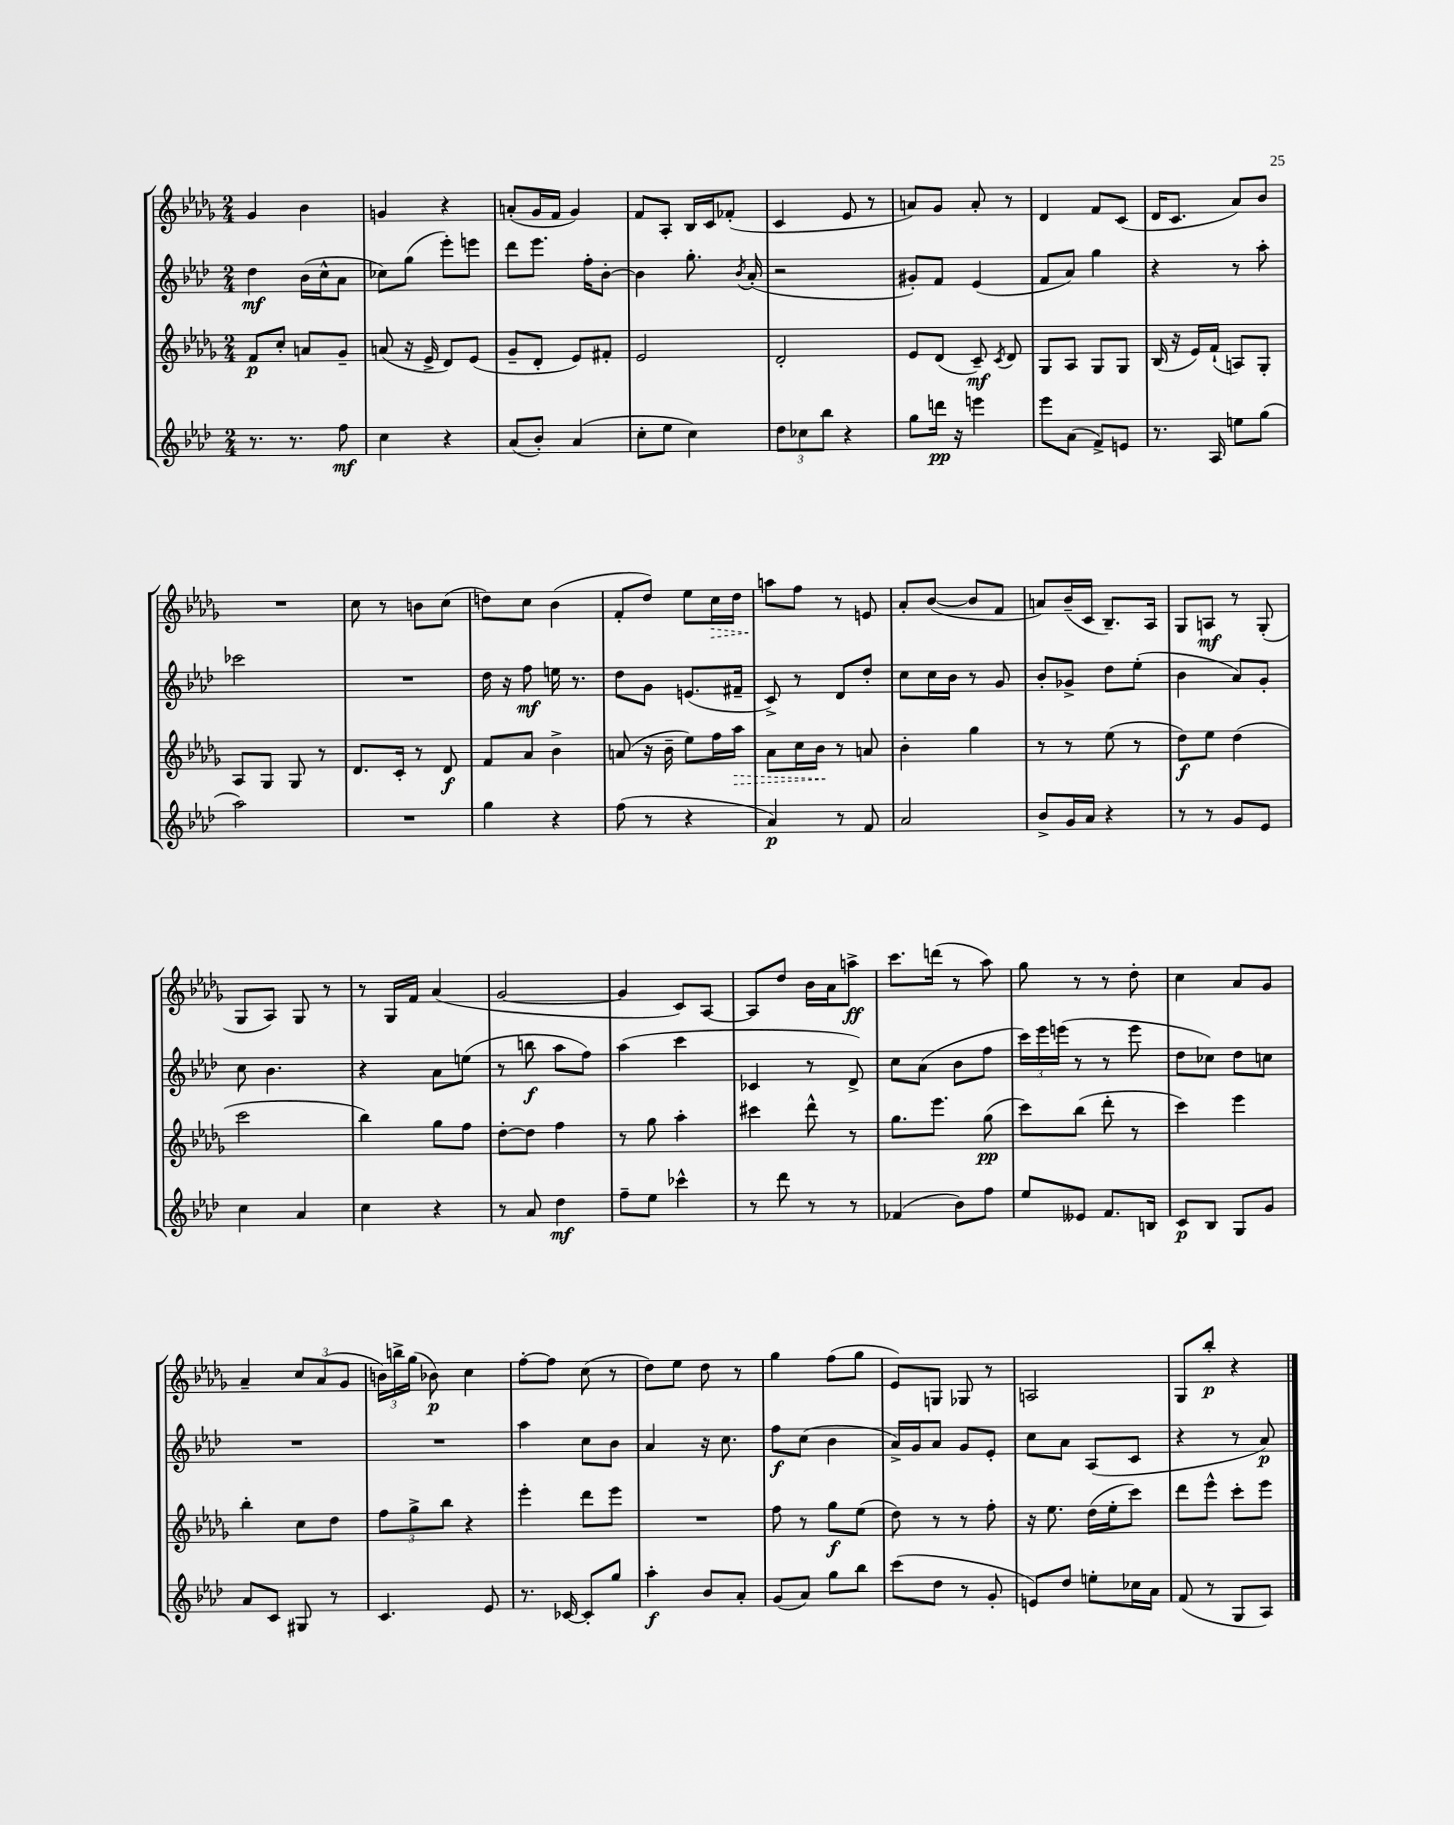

**kern	**kern	**kern	**kern
*staff4	*staff3	*staff2	*staff1
*clefG2	*clefG2	*clefG2	*clefG2
*k[b-e-a-d-]	*k[b-e-a-d-g-]	*k[b-e-a-d-]	*k[b-e-a-d-g-]
*M2/4	*M2/4	*M2/4	*M2/4
8.r	8f/L	4dd-\	4g-/
.	8cc'/J	.	.
8.r	.	.	.
.	8a/L	(16b-\LL	4b-\
.	.	16cc^^\J	.
8ff\	8g-~/J	8a-\J	.
=	=	=	=
4cc\	(8a/	8cc-\L)	4g/
.	16r	(8gg\J	.
.	16e-^/	.	.
4r	8d-/L)	8eee-'\L)	4r
.	(8e-/J	8eee\J	.
=	=	=	=
(8a-/L	8g-~/L	8ddd-\L	(8a'/L
8b-'/J)	8d-'/J	8.eee-\J	16g-/L
.	.	.	16f/JJ
(4a-/	8e-/L)	.	4g-/)
.	.	16ff'\LK	.
.	8f#'/J	[8b-'\J	.
=	=	=	=
8cc'\L	2e-/	4b-\]	8f/L
8ee-\J	.	.	8A-'/J
4cc\)	.	8.gg'\	16B-/LL
.	.	.	16c/J
.	.	.	(8f-'/J
.	.	8qb-/	.
.	.	(16a-'/	.
=	=	=	=
12dd-\L	2d-'/	2r	4c/
12cc-\	.	.	.
12bb-\J	.	.	.
4r	.	.	8e-/
.	.	.	8r
=	=	=	=
8gg\L	8e-/L	8g#'/L)	8a/L)
16ddd\Jk	(8d-/J	8f/J	8g-/J
16r	.	.	.
4eee\	8c~/)	(4e-/	8a'/
.	8qc/	.	.
.	8d-/	.	8r
=	=	=	=
8eee-\L	8G-/L	8f/L	4d-/
(8a-\J	8A-/J	8a-/J)	.
8f^/L)	8G-/L	4gg\	8f/L
8e/J	8G-/J	.	(8c/J
=	=	=	=
8.r	(16B-/	4r	16d-/LK
.	16r	.	8.c/J
.	16e-/LL)	.	.
16A-/	(16f`/JJ	.	.
8ee\L	8A/L)	8r	8a-/L)
(8gg\J	8G-'/J	8aa-'\	8b-/J
=	=	=	=
2aa-\)	8A-/L	2ccc-\	2r
.	8G-/J	.	.
.	8G-/	.	.
.	8r	.	.
=	=	=	=
2r	8.d-/L	2r	8cc\
.	.	.	8r
.	16c'/Jk	.	.
.	8r	.	8b\L
.	8d-/	.	(8cc\J
=	=	=	=
4gg\	8f/L	16dd-\	8dd\L)
.	.	16r	.
.	8a-/J	8ff\	8cc\J
4r	4b-^\	16ee\	(4b-\
.	.	8.r	.
=	=	=	=
(8ff\	(8a/	8dd-\L	8f'/L
8r	16r	8g\J	8dd-/J)
.	16b-~\	.	.
4r	8ee-\L)	(8.e/L	8ee-\L
.	16ff\L	.	16cc\L
.	16aa-\JJ	16f#~/Jk	16dd-\JJ
=	=	=	=
4a-/)	8a-\L	8c^/)	8aa\L
.	16cc\L	8r	8ff\J
.	16b-\JJ	.	.
8r	8r	8d-/L	8r
8f/	8a/	8dd-'/J	8e/
=	=	=	=
2a-/	4b-'\	8cc\L	8a-'/L
.	.	16cc\L	([8b-/J
.	.	16b-\JJ	.
.	4gg-\	8r	8b-/]L
.	.	8g/	8f/J
=	=	=	=
8b-^/L	8r	8b-'/L	8a/L)
16g/L	8r	8g-^/J	(16b-~/L
16a-/JJ	.	.	16c/JJ
4r	(8ee-\	8dd-\L	8.B-~/L)
.	8r	(8ee-'\J	.
.	.	.	16A-/Jk
=	=	=	=
8r	8dd-\L)	4b-\	8G-/L
8r	8ee-\J	.	8A/J
8g/L	(4dd-\	8a-/L)	8r
8e-/J	.	8g'/J	(8G-'/
=	=	=	=
4cc\	2ccc\	8cc\	8G-/L
.	.	4.b-\	8A-/J)
4a-/	.	.	8G-/
.	.	.	8r
=	=	=	=
4cc\	4bb-\)	4r	8r
.	.	.	16G-/LL
.	.	.	16f/JJ
4r	8gg-\L	8a-\L	(4a-/
.	8ff\J	(8ee\J	.
=	=	=	=
8r	[8dd-'\L	8r	[2g-/
8a-/	8dd-\]J	8bb\	.
4dd-\	4ff\	8aa-\L	.
.	.	8ff\J)	.
=	=	=	=
8ff~\L	8r	(4aa-\	4g-/]
8ee-\J	8gg-\	.	.
4ccc-^^\	4aa-'\	4ccc\	8c/L)
.	.	.	[8A-/J
=	=	=	=
8r	4ccc#\	4c-/	8A-/]L
8ddd-\	.	.	8dd-/J
8r	8ddd-^^\	8r	16b-\LL
.	.	.	16a-\J
8r	8r	8d-^/)	8aa^\J
=	=	=	=
(4f-/	8.gg-\L	8cc\L	8.ccc\L
.	.	(8a-\J	.
.	8.eee-\J	.	(16ddd\Jk
8b-\L)	.	8b-\L	8r
8ff\J	(8gg-\	8ff\J	8aa-\)
=	=	=	=
8ee-/L	8ccc\L)	24ccc\LL)	8gg-\
.	.	24eee-\	.
.	.	(24eee\JJ	.
8e--/J	(8bb-\J	8r	8r
8.f/L	8ddd-'\	8r	8r
.	8r	8eee\	8dd-'\
16B/Jk	.	.	.
=	=	=	=
8c/L	4ccc\)	8dd-\L	4cc\
8B-/J	.	8cc-\J)	.
8G/L	4eee-\	8dd-\L	8a-/L
8g/J	.	8cc\J	8g-/J
=	=	=	=
8a-/L	4bb-'\	2r	4a-~/
8c/J	.	.	.
8G#/	8cc\L	.	12cc/L
.	.	.	(12a-/
8r	8dd-\J	.	.
.	.	.	12g-/J
=	=	=	=
4.c/	12ff\L	2r	24b\LL)
.	.	.	24bb^\
.	12gg-^\	.	(24gg-\JJ
.	.	.	8b-\)
.	12bb-\J	.	.
.	4r	.	4cc\
8e-/	.	.	.
=	=	=	=
8.r	4eee-'\	4aa-\	[8ff'\L
.	.	.	8ff\]J
[16c-/	.	.	.
8c-'/]L	8ddd-\L	8cc\L	(8cc\
8gg/J	8eee-\J	8b-\J	8r
=	=	=	=
4aa-'\	2r	4a-/	8dd-\L)
.	.	.	8ee-\J
8b-/L	.	16r	8dd-\
.	.	8.cc\	.
8a-'/J	.	.	8r
=	=	=	=
(8g/L	8ff\	8ff\L	4gg-\
8a-/J)	8r	(8cc\J	.
8gg\L	8gg-\L	4b-\	(8ff\L
8bb-\J	(8ee-\J	.	8gg-\J
=	=	=	=
(8ccc\L	8dd-\)	16a-^/LL)	8e-/L)
.	.	16g/J	.
8dd-\J	8r	8a-/J	8G/J
8r	8r	8g/L	8G-/
8g'/	8ff'\	8e-'/J	8r
=	=	=	=
8e/L)	16r	8cc\L	2A/
.	8.ee-\	.	.
8dd-/J	.	8a-\J	.
8ee'\L	(16dd-\LL	(8A-/L	.
.	16ee-'\J	.	.
16cc-\L	8ccc\J)	8c/J	.
16a-\JJ	.	.	.
=	=	=	=
(8f/	8ddd-\L	4r	8G-/L
8r	8eee-^^\J	.	8bb-'/J
8G/L	8ccc'\L	8r	4r
8A-/J)	8eee-\J	8a-/)	.
==	==	==	==
*-	*-	*-	*-
